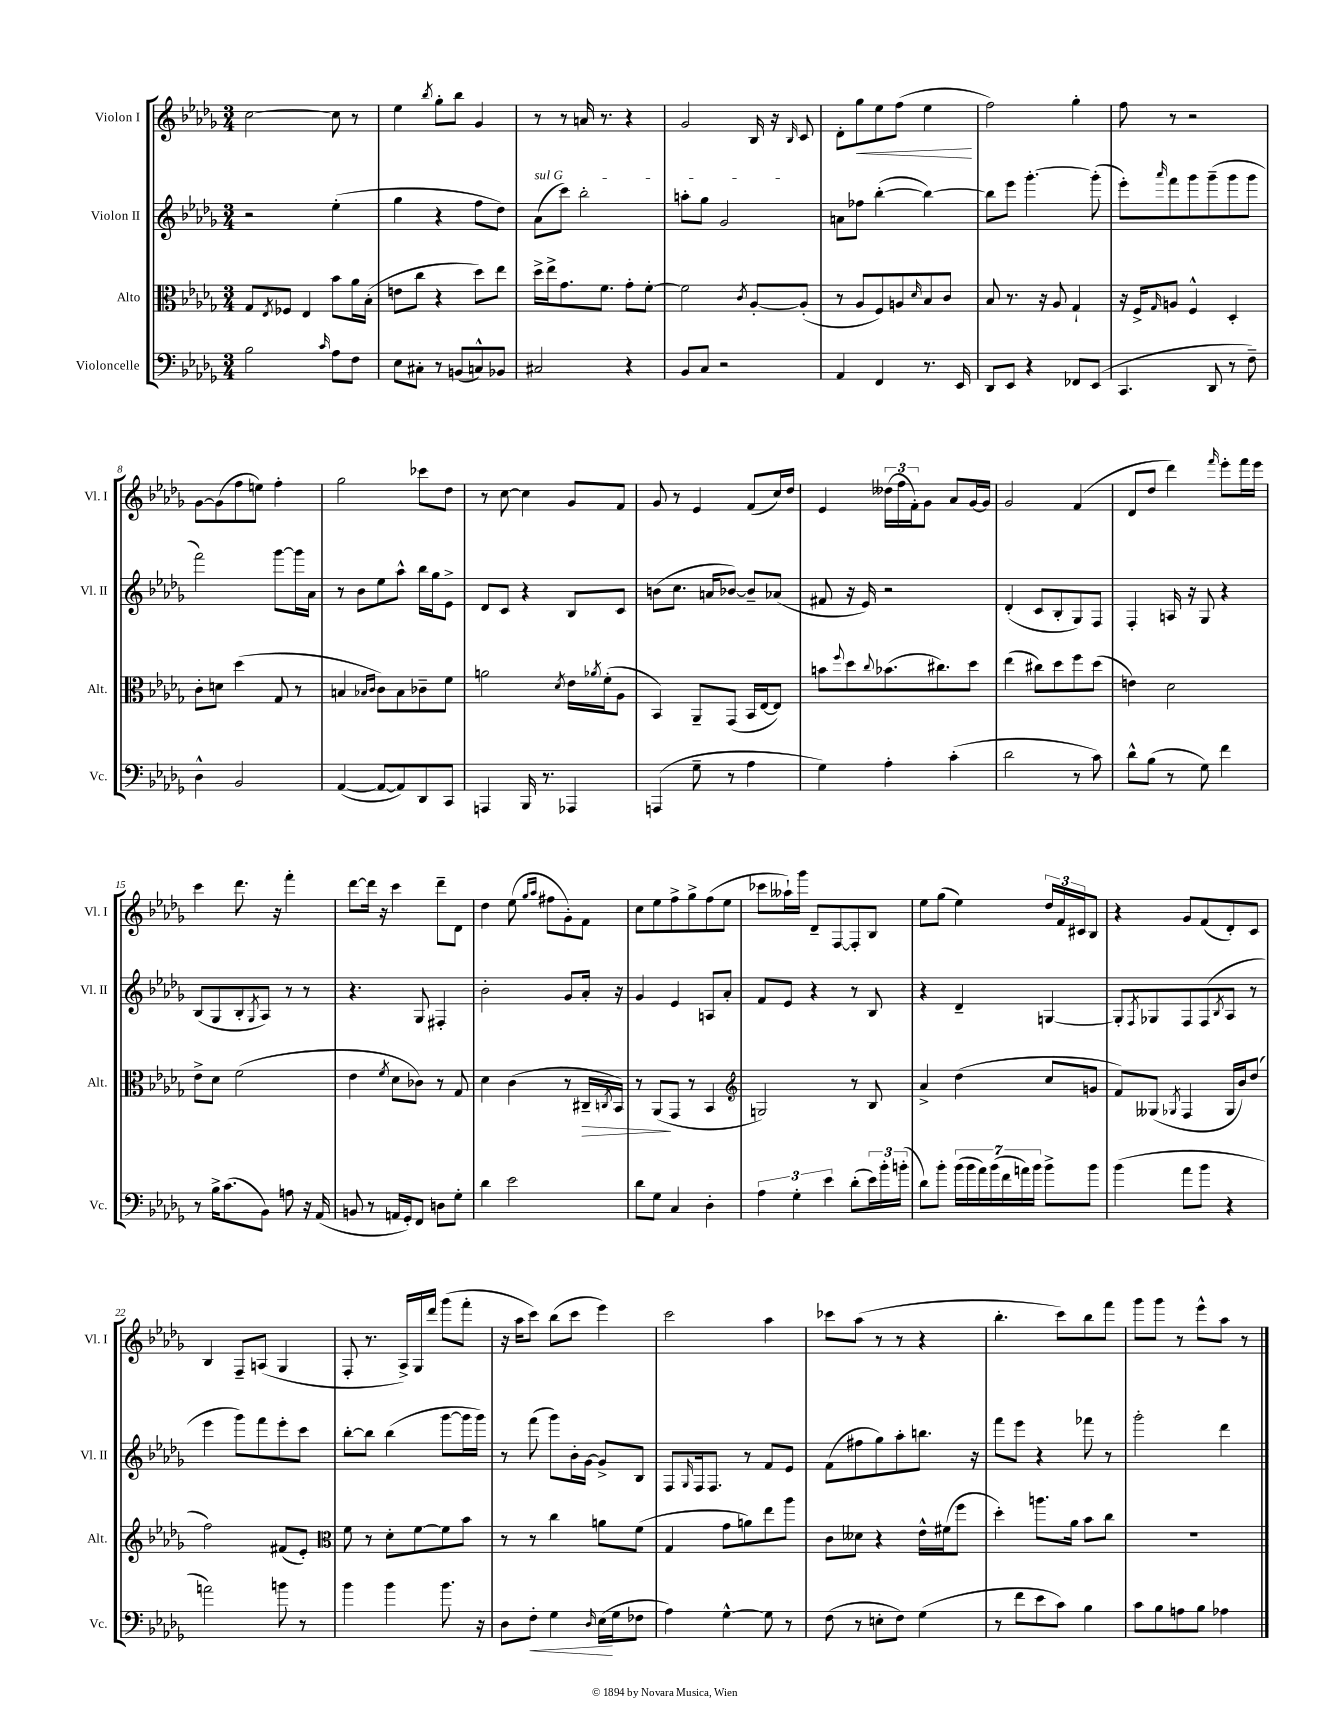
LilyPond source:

<<
\new StaffGroup <<
\new Staff = "s0" \with { instrumentName = "Violon I" shortInstrumentName = "Vl. I" } {
    \clef treble \key des \major \numericTimeSignature \time 3/4
    c''2~ c''8 r8 |
    ees''4 \acciaccatura { bes''8 } ges''8-. bes''8 ges'4 |
    r8 r8 a'16 r8. r4 |
    ges'2 bes16 r16 \grace { bes16 } c'8 |
    des'8-. ges''8\< ees''8 f''8( ees''4\! |
    f''2) ges''4-. |
    f''8 r8 r2 |
    ges'8~ ges'8( f''8 e''8) f''4-. |
    ges''2 ces'''8 des''8 |
    r8 c''8~ c''4 ges'8 f'8 |
    ges'8 r8 ees'4 f'8( c''16) des''16 |
    ees'4 \tuplet 3/2 { deses''16( f''16 f'16-.) } ges'8 aes'8 ges'16~ ges'16 |
    ges'2 f'4( |
    des'8 des''8 des'''4) \grace { f'''16 } ees'''8-. f'''16 ees'''16 |
    c'''4 des'''8. r16 f'''4-. |
    des'''8~ des'''16 r16 c'''4 des'''8-- des'8 |
    des''4 ees''8( \grace { ges''16 aes''16 } fis''8 ges'8-.) f'8 |
    c''8 ees''8 f''8-> ges''8-> f''8( ees''8 |
    ces'''8 aeses''16-!) ges'''16 des'8-- f8~ f8-. bes8 |
    ees''8 ges''8( ees''4) \tuplet 3/2 { des''16 f'16 cis'16 } bes8 |
    r4 ges'8 f'8( des'8-.) c'8 |
    bes4 f8-- a8( ges4 |
    f8-. r8. aes16->) ges16 des'''16 ges'''8( f'''8-. |
    r16 aes''16 c'''8) bes''8( c'''8 ees'''4) |
    c'''2 aes''4 |
    ces'''8 aes''8( r8 r8 r4 |
    bes''4.-. c'''8) bes''8 f'''8 |
    ges'''8 ges'''8 r8 ees'''8-^ aes''8 r8 \bar "|." |
}
\new Staff = "s1" \with { instrumentName = "Violon II" shortInstrumentName = "Vl. II" } {
    \clef treble \key des \major \numericTimeSignature \time 3/4
    r2 ees''4-.( |
    ges''4 r4 f''8 des''8) |
    \once \override TextSpanner.bound-details.left.text = \markup { \italic "sul G" } aes'8\startTextSpan( c'''8) bes''2-. |
    a''8-. ges''8 ges'2\stopTextSpan |
    a'8 fes''8 bes''4~-.( bes''4~) |
    bes''8 ees'''8 ges'''4.~-. ges'''8-.( |
    ees'''8-.) \grace { aes'''16 } f'''8 ges'''8 ges'''8--( ges'''8 ges'''8 |
    f'''2) ges'''8~ ges'''16 aes'16 |
    r8 bes'8 ees''8 aes''8-^ bes''16 ges''16 ees'8-> |
    des'8 c'8 r4 bes8 c'8 |
    b'8( c''8. a'16 bes'8~) bes'8-- aes'8( |
    fis'8 r16 ees'16) r2 |
    des'4-.( c'8 bes8-. ges8) f8 |
    f4-. a16 r16 ges8 r4 |
    bes8( ges8 bes8-. \acciaccatura { ges8 } aes8) r8 r8 |
    r4. ges8 fis4-. |
    bes'2-. ges'8 aes'16-. r16 |
    ges'4 ees'4 a8 aes'8-. |
    f'8 ees'8 r4 r8 bes8 |
    r4 des'4-- g4~ |
    g8-. \acciaccatura { f8 } ges8 f8 f8( \acciaccatura { bes8 } aes8 r8 |
    ees'''4 ges'''8) f'''8 ees'''8-. c'''8 |
    bes''8~-. bes''8 bes''4( ges'''8~ ges'''16 ges'''16) |
    r8 f'''8( ges'''8) bes'16-. ges'16~ ges'8-> bes8 |
    f8 \grace { ges16 } f16 f8. r8 f'8 ees'8 |
    f'8( fis''8 ges''8) aes''8-. b''8. r16 |
    f'''8 ees'''8 r4 fes'''8 r8 |
    ges'''2-. des'''4 \bar "|." |
}
\new Staff = "s2" \with { instrumentName = "Alto" shortInstrumentName = "Alt." } {
    \clef alto \key des \major \numericTimeSignature \time 3/4
    ges8 \acciaccatura { ees8 } fes8 ees4 bes'8 aes'16 bes16-.( |
    e'8 c''8 r4 des''8) ees''8 |
    des''16-> ees''16-> ges'8. f'8. ges'8-. f'8~-. |
    f'2 \acciaccatura { c'8 } aes8~-. aes8-.( |
    r8 aes8 f8) a8 \grace { des'16 } bes8 c'8 |
    bes8 r8. r16 aes8 ges4-! |
    r16 f16-> \grace { ges16 } a8 f4-^ des4-. |
    c'8-. d'8 des''4( ges8 r8 |
    b4 \grace { bes16 c'16 } c'8) bes8 ces'8-- f'8 |
    a'2 \acciaccatura { des'8 } ees'16 \acciaccatura { aes'8 } f'16-.( aes8 |
    bes,4) aes,8-- ges,8( bes,16 ees16~ ees8) |
    b'8 \appoggiatura { f''8 } des''8 \appoggiatura { c''8 } bes'8.( cis''8.) des''8 |
    ees''4( cis''8) des''8 f''8 des''8( |
    e'4) des'2 |
    ees'8-> des'8 f'2( |
    ees'4 \acciaccatura { f'8 } des'8 ces'8) r8 ges8 |
    des'4 c'4( r8 cis16--\> \acciaccatura { c8 } bes,16) |
    r8 aes,8\!( ges,8 r8 bes,4 |
    \clef treble g2) r8 bes8 |
    aes'4-> des''4( c''8 g'8 |
    f'8) geses8( \acciaccatura { ges8 } f4 ges16 bes'16) des''8( |
    f''2) fis'8( ees'8-.) |
    \clef alto f'8 r8 des'8-. f'8~ f'8 bes'8 |
    r8 r8 c''4 a'8 f'8( |
    ges4 ges'8 a'8) ees''8 aes''8 |
    c'8 deses'8 r4 ees'16-^ fis'16( f''8 |
    des''4-.) a''8. aes'16 bes'8 c''8 |
    R2. \bar "|." |
}
\new Staff = "s3" \with { instrumentName = "Violoncelle" shortInstrumentName = "Vc." } {
    \clef bass \key des \major \numericTimeSignature \time 3/4
    bes2 \grace { c'16 } aes8 f8 |
    ees8 cis8-. r8 b,8( c8-^) bes,8 |
    cis2 r4 |
    bes,8 c8 r2 |
    aes,4 f,4 r8. ees,16 |
    des,8 ees,8 r4 fes,8 ees,8( |
    c,4. des,8 r8 f8--) |
    des4-^ bes,2 |
    aes,4~( aes,8~ aes,8) des,8 c,8 |
    a,,4 bes,,16 r8. aes,,4 |
    a,,4( ges8-- r8 aes4 |
    ges4) aes4-. c'4-.( |
    des'2 r8 c'8) |
    des'8-^ bes8( r8 ges8) f'4 |
    r8 bes16-> c'8.( bes,8) a8 r16 aes,16( |
    b,8 r8 a,16 ges,16-.) f,8 d8 ges8-. |
    des'4 ees'2 |
    des'8 ges8 c4 des4-. |
    \tuplet 3/2 { aes4 ges4-. ees'4 } des'8-.( \tuplet 3/2 { ees'16) bes'16-. b'16-.( } |
    des'8) bes'8-. \tuplet 7/4 { bes'16( bes'16 aes'16) bes'16( f'16 a'16) bes'16 } bes'8-> bes'8 |
    bes'4( aes'8 bes'8 r4 |
    a'2) b'8 r8 |
    bes'4 bes'4 bes'8. r16 |
    des8 f8-.\< ges4 \grace { des16 } ees16\!( ges16 fes8 |
    aes4) ges4~-^ ges8 r8 |
    f8( r8 e8-. f8) ges4( |
    r8 f'8 ees'8 c'8) bes4 |
    c'8 bes8 a8 bes8 aes4 \bar "|." |
}
>>
>>
